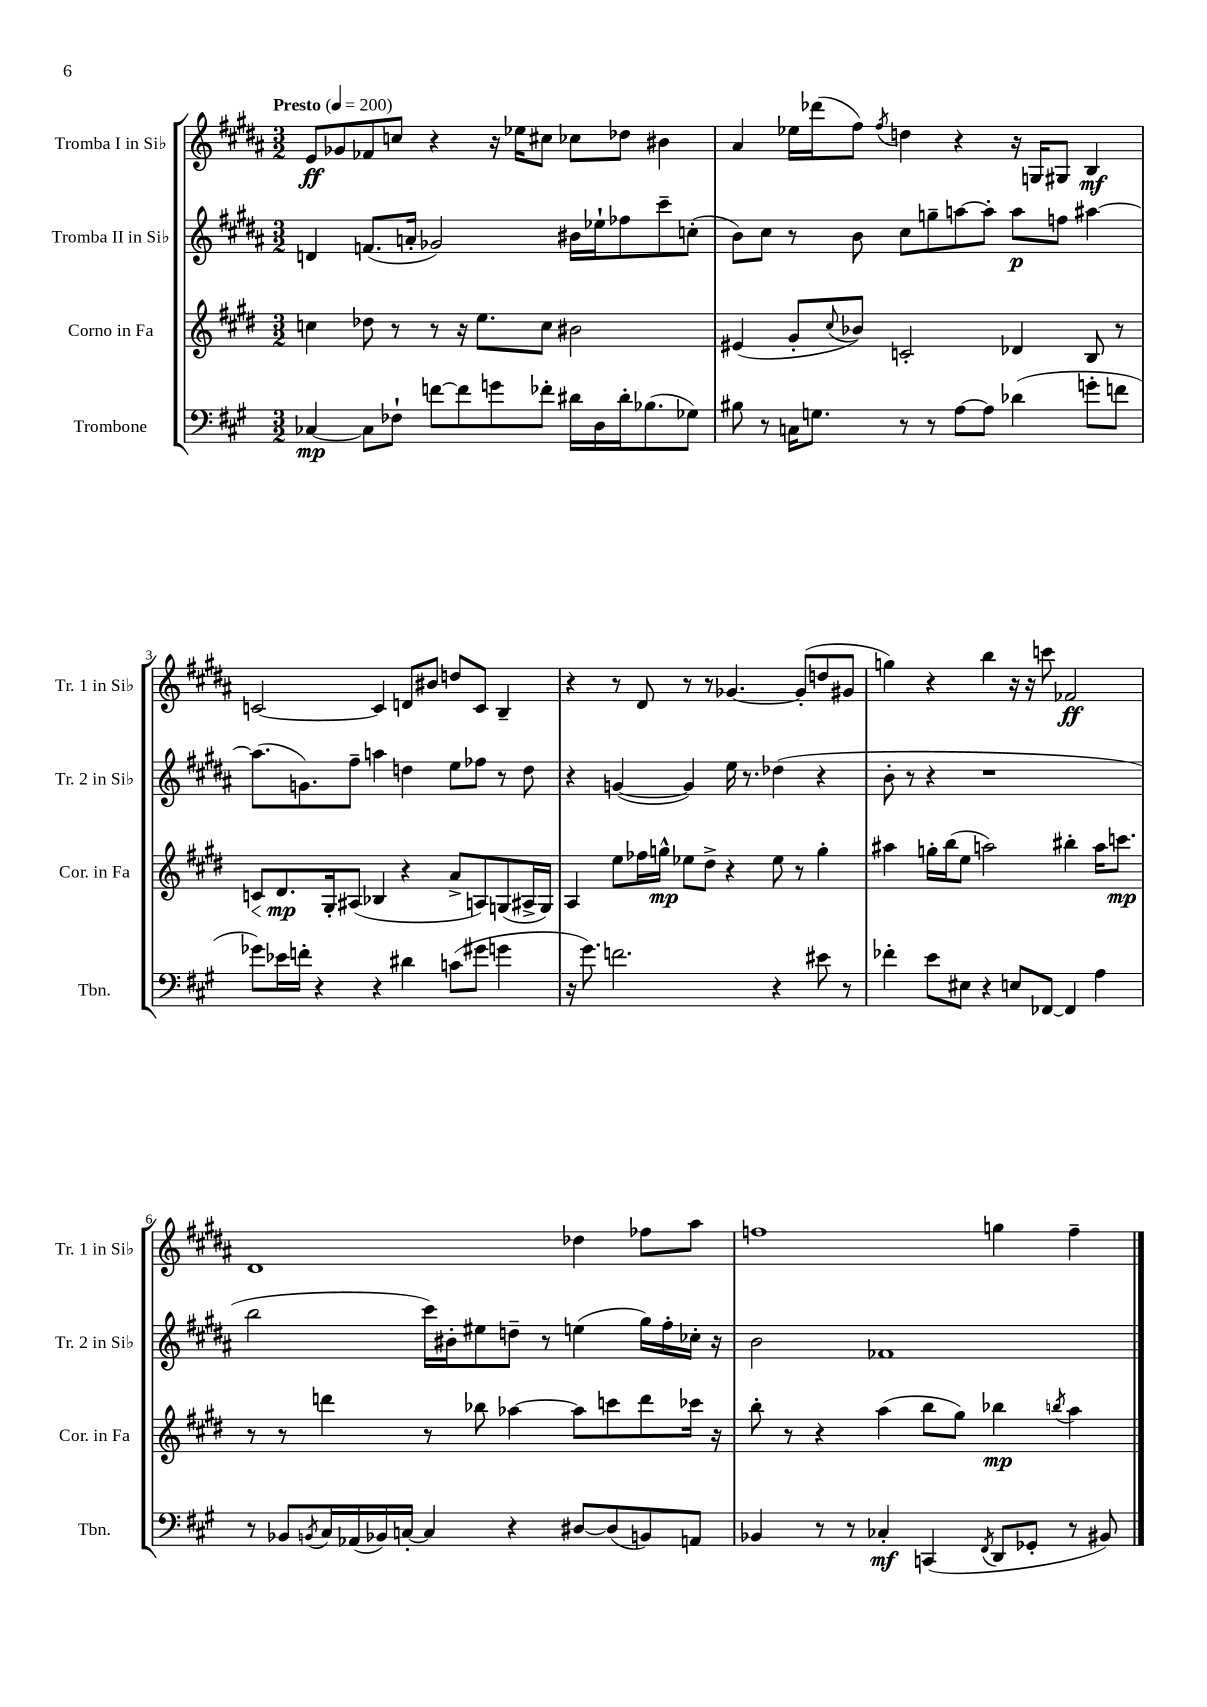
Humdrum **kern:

**kern	**dynam	**kern	**dynam	**kern	**dynam	**kern	**dynam
*part4	*part4	*part3	*part3	*part2	*part2	*part1	*part1
*staff4	*staff4	*staff3	*staff3	*staff2	*staff2	*staff1	*staff1
*I"Trombone	*	*I"Corno in Fa	*	*I"Tromba II in Si♭	*	*I"Tromba I in Si♭	*
*I'Tbn.	*	*I'Cor. in Fa	*	*I'Tr. 2 in Si♭	*	*I'Tr. 1 in Si♭	*
*clefF4	*	*clefG2	*	*clefG2	*	*clefG2	*
*k[f#c#g#]	*	*k[f#c#g#d#]	*	*k[f#c#g#d#a#]	*	*k[f#c#g#d#a#]	*
*M3/2	*	*M3/2	*	*M3/2	*	*M3/2	*
*MM200	*	*MM200	*	*MM200	*	*MM200	*
=1	=1	=1	=1	=1	=1	=1	=1
!	!	!	!	!	!	!LO:TX:a:B:t=Presto	!
[4C-X/	mp	4ccn\	.	4dn/	.	8e/L	ff
.	.	.	.	.	.	8g-X/	.
8C-\L]	.	8dd-X\	.	(8.fn/L	.	8f-X/	.
8F-X`\J	.	8r	.	.	.	8ccn/J	.
.	.	.	.	16an'/Jk	.	.	.
[8fn\L	.	8r	.	2g-X/)	.	4r	.
8f\]	.	16r	.	.	.	.	.
.	.	8.ee\L	.	.	.	.	.
8gn\	.	.	.	.	.	16r	.
.	.	.	.	.	.	16ee-X\KL	.
8f-X'\J	.	8cc\J	.	.	.	8cc#X\J	.
16d#X\LL	.	2b#X\	.	16b#X\LL	.	8cc-X\L	.
16D\	.	.	.	16ee-X`\J	.	.	.
16d#'\J	.	.	.	8ff-X\	.	8dd-X\J	.
(8.B-X\	.	.	.	.	.	.	.
.	.	.	.	8ccc#~\	.	4b#X\	.
8G-X\J)	.	.	.	(8ccn'\J	.	.	.
=2	=2	=2	=2	=2	=2	=2	=2
8B#X\	.	(4e#X/	.	8b\L)	.	4a#/	.
8r	.	.	.	8cc#\J	.	.	.
16Cn\KL	.	8g#'/L	.	8r	.	16ee-X\LL	.
8.Gn\J	.	.	.	.	.	(16ddd-X\J	.
.	.	8qqcc#/	.	.	.	.	.
.	.	8b-X/J)	.	8b\	.	8ff#\J)	.
.	.	.	.	.	.	8qff#/	.
8r	.	2cn'/	.	8cc#\L	.	4ddn\	.
8r	.	.	.	8ggn~\	.	.	.
[8A\L	.	.	.	[8aan\	.	4r	.
8A\J]	.	.	.	8aa'\J]	.	.	.
(4d-X\	.	4d-X/	.	8aa\L	p	16r	.
.	.	.	.	.	.	16Gn/KL	.
.	.	.	.	8ffn\J	.	8G#X/J	.
8gn'\L	.	8B/	.	[4aa#X\	.	4B/	mf
8fn\J	.	8r	.	.	.	.	.
!!LO:LB:g=z
=3	=3	=3	=3	=3	=3	=3	=3
!	!	!	!LO:HP:b	!	!	!	!
8g-X\L)	.	8cn/L	<	(8.aa#\L]	.	[2cn/	.
16e-X\L	.	8.d#/	mp	.	.	.	.
16fn'\JJ	.	.	.	8.gn\)	.	.	.
4r	.	.	.	.	.	.	.
.	.	16G#'/k	[	.	.	.	.
.	.	(8A#X/J	.	8ff#~\J	.	.	.
4r	.	4B-X/	.	4aan\	.	4c/]	.
4d#X\	.	4r	.	4ddn\	.	8dn/L	.
.	.	.	.	.	.	8b#X/J	.
(8cn\L	.	8a^/L	.	8ee\L	.	8ddn/L	.
8g#X\J	.	8An/)	.	8ff-X\J	.	8c/J	.
4gn\	.	(8Gn/	.	8r	.	4B~/	.
.	.	16A#X^/L	.	8dd\	.	.	.
.	.	16G/JJ)	.	.	.	.	.
=4	=4	=4	=4	=4	=4	=4	=4
16r	.	4A/	.	4r	.	4r	.
8.g#\)	.	.	.	.	.	.	.
2.fn\	.	8ee\L	.	([4gn/	.	8r	.
.	.	16ff-X\L	.	.	.	8d#/	.
.	.	16ggn^^\JJ	mp	.	.	.	.
.	.	8ee-X\L	.	4g/])	.	8r	.
.	.	8dd#^\J	.	.	.	8r	.
.	.	4r	.	16ee\	.	[4.g-X/	.
.	.	.	.	8.r	.	.	.
4r	.	8ee-\	.	(4dd-X\	.	.	.
.	.	8r	.	.	.	(8g-'/L]	.
8e#X\	.	4gg'\	.	4r	.	8ddn/	.
8r	.	.	.	.	.	8g#X/J	.
=5	=5	=5	=5	=5	=5	=5	=5
4f-X'\	.	4aa#X\	.	8b'\	.	4ggn\)	.
.	.	.	.	8r	.	.	.
8e\L	.	16ggn'\LL	.	4r	.	4r	.
.	.	(16bb\J	.	.	.	.	.
8E#X\J	.	8ee\J	.	.	.	.	.
4r	.	2aan\)	.	1r	.	4bb\	.
8En/L	.	.	.	.	.	16r	.
.	.	.	.	.	.	16r	.
[8FF-X/J	.	.	.	.	.	8cccn\	.
4FF-/]	.	4bb#X'\	.	.	.	2f-X/	ff
4A\	.	16aa\KL	.	.	.	.	.
.	.	8.cccn\J	mp	.	.	.	.
!!LO:LB:g=z
=6	=6	=6	=6	=6	=6	=6	=6
8r	.	8r	.	2bb\	.	1d#	.
8BB-X/L	.	8r	.	.	.	.	.
8qBBn/	.	.	.	.	.	.	.
16C#/L	.	4dddn\	.	.	.	.	.
(16AA-X/	.	.	.	.	.	.	.
16BB-X/)	.	.	.	.	.	.	.
[16Cn'/JJ	.	.	.	.	.	.	.
4C/]	.	8r	.	16ccc#\LL)	.	.	.
.	.	.	.	16b#X'\J	.	.	.
.	.	8bb-X\	.	8ee#X\	.	.	.
4r	.	[4aa-X\	.	8ddn~\J	.	.	.
.	.	.	.	8r	.	.	.
[8D#X/L	.	8aa-\L]	.	(4een\	.	4dd-X\	.
(8D#/]	.	8cccn\	.	.	.	.	.
8BBn/)	.	8ddd\	.	16gg#\LL)	.	8ff-X\L	.
.	.	.	.	16ff#'\	.	.	.
8AAn/J	.	16ccc-X\Jk	.	16cc-X'\JJ	.	8aa#\J	.
.	.	16r	.	16r	.	.	.
=7	=7	=7	=7	=7	=7	=7	=7
4BB-X/	.	8bb'\	.	2b\	.	1ffn	.
.	.	8r	.	.	.	.	.
8r	.	4r	.	.	.	.	.
8r	.	.	.	.	.	.	.
4C-X'/	mf	(4aa\	.	1f-X	.	.	.
(4CCn/	.	8bb\L	.	.	.	.	.
.	.	8gg#\J)	.	.	.	.	.
8qFF#/	.	.	.	.	.	.	.
8DD/L	.	4bb-X\	mp	.	.	4ggn\	.
8GG-X'/J	.	.	.	.	.	.	.
.	.	8qbbn/	.	.	.	.	.
8r	.	4aa\	.	.	.	4ff~\	.
8BB#X/)	.	.	.	.	.	.	.
==	==	==	==	==	==	==	==
*-	*-	*-	*-	*-	*-	*-	*-
